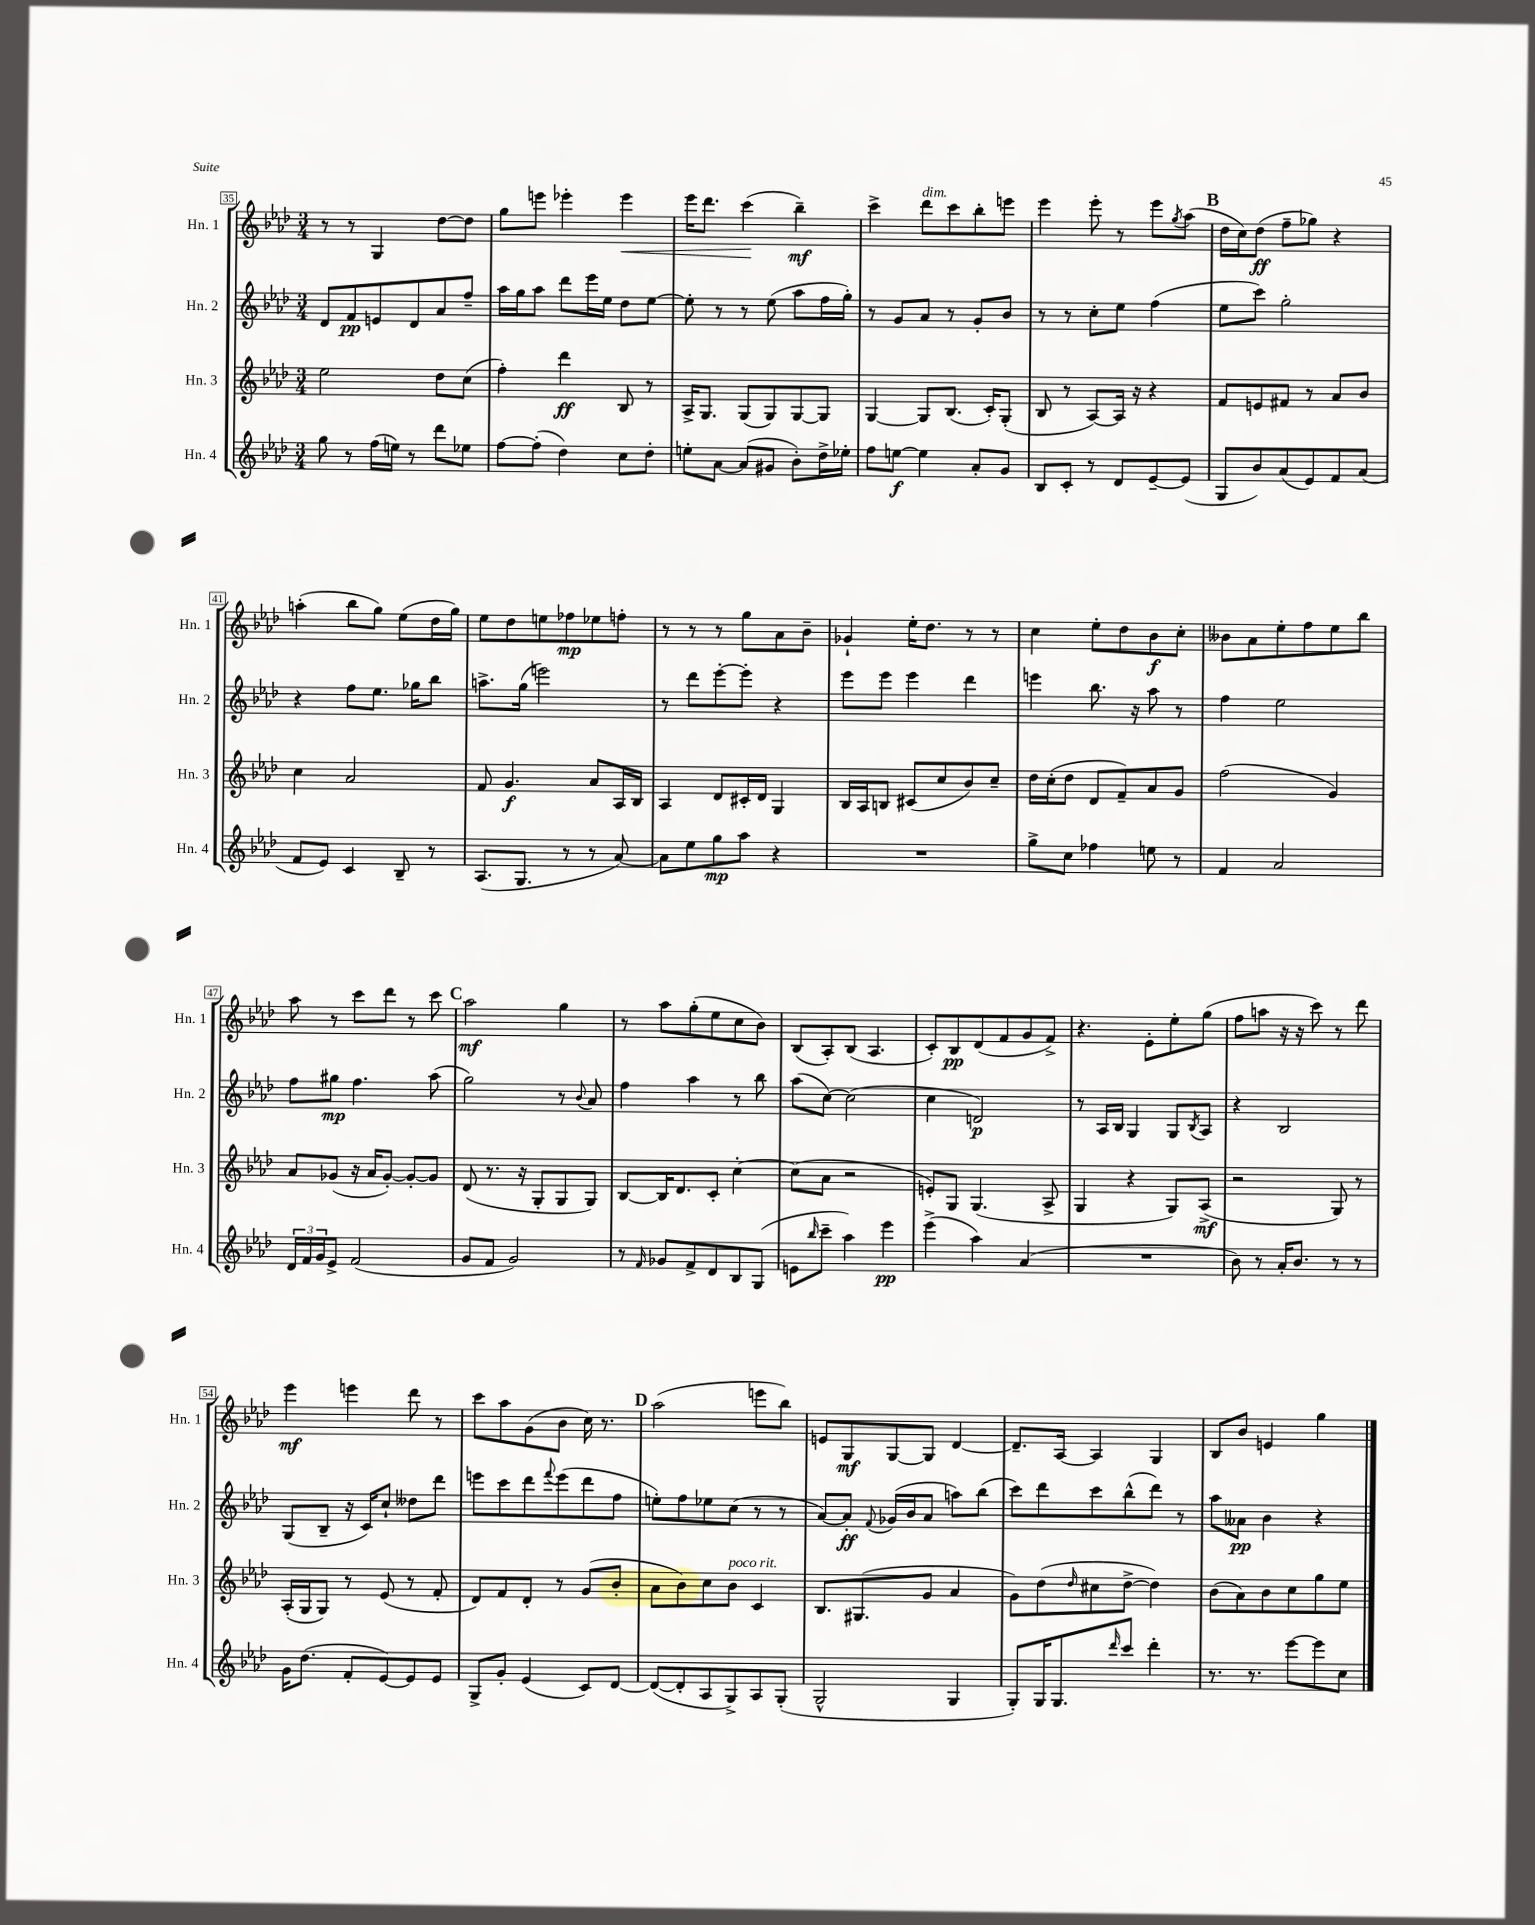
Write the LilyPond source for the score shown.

<<
\new StaffGroup <<
\new Staff = "s0" \with { instrumentName = "Hn. 1" shortInstrumentName = "Hn. 1" } {
    \clef treble \key aes \major \numericTimeSignature \time 3/4
    r8 r8 g4 des''8~ des''8 |
    g''8 e'''8 ees'''4-. ees'''4\< |
    ees'''16 des'''8. c'''4\!( bes''4--\mf) |
    c'''4-> des'''8^\markup { \italic "dim." } c'''8 bes''8-. e'''8 |
    ees'''4 ees'''8-. r8 ees'''8 \acciaccatura { g''8 } aes''8( |
    \mark \markup { \bold "B" } des''16 c''16) des''8\ff( f''8-- ges''8) r4 |
    a''4-.( bes''8 g''8) ees''8( des''16 g''16) |
    ees''8 des''8 e''8 fes''8\mp ees''8 f''8-. |
    r8 r8 r8 g''8 aes'8 bes'8-- |
    ges'4-! ees''16-. des''8. r8 r8 |
    c''4 ees''8-. des''8 bes'8\f c''8-. |
    beses'8 aes'8 ees''8-. f''8 ees''8 bes''8 |
    aes''8 r8 c'''8 des'''8 r8 c'''8 |
    \mark \markup { \bold "C" } aes''2\mf g''4 |
    r8 aes''8 g''8-.( ees''8 c''8 bes'8) |
    bes8( aes8-.) bes8( aes4. |
    c'8-.) bes8\pp des'8( f'8 g'8 f'8->) |
    r4. ees'8-. ees''8-. g''8( |
    f''8 a''8 r16 r16 c'''8) r8 des'''8 |
    ees'''4\mf e'''4 des'''8 r8 |
    c'''8 aes''8 g'8( bes'8 c''16) r8. |
    \mark \markup { \bold "D" } aes''2( e'''8 bes''8) |
    e'8 g8\mf g8~ g8 des'4~ |
    des'8.-- aes16~ aes4 g4 |
    bes8 bes'8 e'4 g''4 \bar "|." |
}
\new Staff = "s1" \with { instrumentName = "Hn. 2" shortInstrumentName = "Hn. 2" } {
    \clef treble \key aes \major \numericTimeSignature \time 3/4
    des'8 f'8\pp e'8 des'8 aes'8 f''8-- |
    aes''16 g''16 aes''8 des'''8 ees'''16 ees''16 des''8 ees''8~ |
    ees''8-. r8 r8 ees''8( aes''8 f''16 g''16-.) |
    r8 g'8 aes'8 r8 g'8-. bes'8 |
    r8 r8 c''8-. ees''8 f''4( |
    \mark \markup { \bold "B" } ees''8 c'''8) g''2-. |
    r4 f''8 ees''8. ges''16 bes''8 |
    a''8.-> g''16( e'''2) |
    r8 des'''8 ees'''8~-. ees'''8-. r4 |
    ees'''8 ees'''8 ees'''4 des'''4 |
    e'''4 bes''8. r16 aes''8 r8 |
    f''4 ees''2 |
    f''8 gis''8\mp f''4. aes''8( |
    \mark \markup { \bold "C" } g''2) r8 \appoggiatura { bes'8 } aes'8 |
    f''4 aes''4 r8 bes''8 |
    aes''8( c''8~) c''2( |
    c''4 d'2\p) |
    r8 aes16 bes16 g4 g8 \acciaccatura { bes8 } aes8 |
    r4 bes2 |
    g8( bes8-- r16 c'16) c''8-! deses''8 des'''8 |
    e'''8 c'''8 des'''8 \appoggiatura { f'''8 } e'''8( des'''8 f''8 |
    \mark \markup { \bold "D" } e''8-.) f''8 ees''8 c''8( r8 r8 |
    aes'8~) aes'8-.\ff \appoggiatura { f'8 } ges'16( bes'16 aes'8 a''8) bes''8( |
    c'''8) des'''8 c'''8 bes''8-^( des'''8) r8 |
    aes''8 aeses'8\pp bes'4 r4 \bar "|." |
}
\new Staff = "s2" \with { instrumentName = "Hn. 3" shortInstrumentName = "Hn. 3" } {
    \clef treble \key aes \major \numericTimeSignature \time 3/4
    ees''2 des''8 c''8( |
    f''4-.) des'''4\ff bes8 r8 |
    aes16-> g8. g8( g8) g8~ g8 |
    g4~ g8 bes8.( c'16-.) g8-.( |
    bes8 r8 aes8~) aes16 r16 r4 |
    \mark \markup { \bold "B" } f'8 e'8 fis'8 r8 aes'8 bes'8 |
    c''4 aes'2 |
    f'8 g'4.\f aes'8 aes16 bes16 |
    aes4 des'8 cis'16-. des'16 g4 |
    bes16 aes16 b8 cis'8( c''8 bes'8) c''8-- |
    des''16 c''16-.( des''8 des'8 f'8--) aes'8 g'8 |
    f''2( g'4) |
    aes'8 ges'8( r16 aes'16 ges'8~-.) ges'8~-. ges'8 |
    \mark \markup { \bold "C" } des'8( r8. r16 g8-. g8 g8) |
    bes8~ bes16 des'8. c'8-. c''4~-. |
    c''8( aes'8 r2 |
    e'8-.) g8 g4.( aes8-> |
    g4 r4 g8) aes8->\mf( |
    r2 g8) r8 |
    aes16-.( g16 g8) r8 ees'8( r8 f'8-. |
    des'8) f'8 des'8-. r8 g'8( bes'8-. |
    \mark \markup { \bold "D" } aes'8 bes'8) c''8 bes'8^\markup { \italic "poco rit." } c'4 |
    bes8. gis8.( g'8 aes'4 |
    g'8) des''8( \grace { des''16 } cis''8 des''8~-> des''4) |
    bes'8( aes'8) bes'8 c''8 g''8 ees''8 \bar "|." |
}
\new Staff = "s3" \with { instrumentName = "Hn. 4" shortInstrumentName = "Hn. 4" } {
    \clef treble \key aes \major \numericTimeSignature \time 3/4
    g''8 r8 f''16( e''16) r8 des'''8 ees''8 |
    f''8~ f''8-.( des''4) c''8 des''8-. |
    e''8-. aes'8~ aes'8( gis'8 bes'8-.) des''16-> ees''16-. |
    f''8 e''8~\f e''4 aes'8-. g'8 |
    bes8 c'8-. r8 des'8 ees'8~-- ees'8( |
    \mark \markup { \bold "B" } g8 bes'8) aes'8( ees'8) f'8 aes'8( |
    f'8 ees'8) c'4 bes8-- r8 |
    aes8.( g8. r8 r8 aes'8~) |
    aes'8 ees''8 g''8\mp aes''8 r4 |
    R2. |
    g''8-> c''8 fes''4 e''8 r8 |
    f'4 aes'2 |
    \tuplet 3/2 { des'16 f'16 g'16 } ees'8-> f'2( |
    \mark \markup { \bold "C" } g'8 f'8 g'2) |
    r8 \grace { f'16 } ges'8 f'8-> des'8 bes8 g8( |
    e'8 \grace { bes''16 } c'''8-- aes''4) ees'''4\pp |
    ees'''4->( aes''4) aes'4( |
    R2. |
    bes'8) r8 aes'16-. bes'8. r8 r8 |
    g'16 des''8.( f'8-. ees'8~) ees'8 ees'8 |
    g8-> g'8-. ees'4( c'8) des'8~ |
    \mark \markup { \bold "D" } des'8~( des'8-. aes8 g8->) aes8 g8-.( |
    g2-^ g4 |
    g8-.) g16 g8. \grace { des'''16 } c'''8 des'''4-. |
    r8. r8. ees'''8~ ees'''8 c''8 \bar "|." |
}
>>
>>
\layout { \context { \Score currentBarNumber = #35 \override BarNumber.stencil = #(make-stencil-boxer 0.1 0.3 ly:text-interface::print) } }
